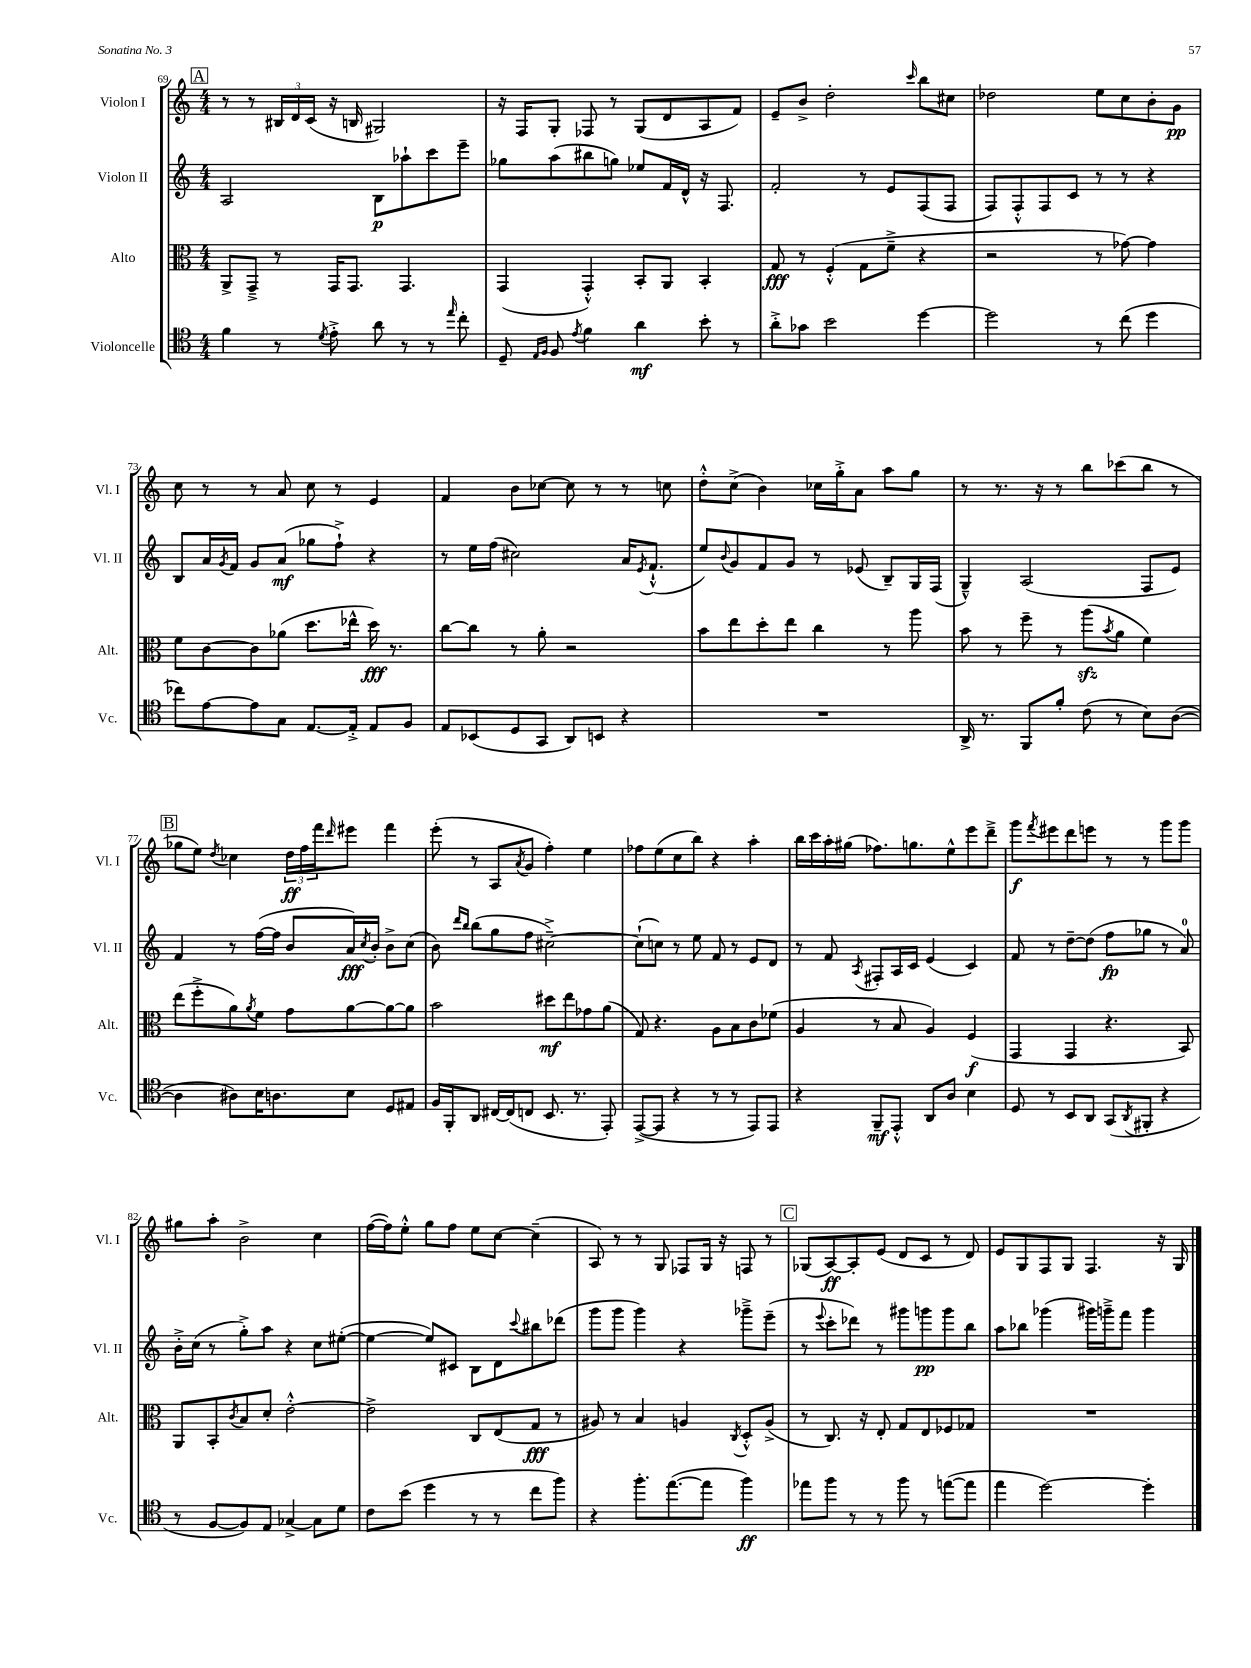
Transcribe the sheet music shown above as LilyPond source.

<<
\new StaffGroup <<
\new Staff = "s0" \with { instrumentName = "Violon I" shortInstrumentName = "Vl. I" } {
    \clef treble \key c \major \numericTimeSignature \time 4/4
    \mark \markup { \box "A" } r8 r8 \tuplet 3/2 { bis16 d'16 c'16( } r16 b16 gis2) |
    r16 f16 g8-. fes8 r8 g8( d'8 a8 f'8) |
    e'8-- b'8-> d''2-. \grace { c'''16 } b''8 cis''8 |
    des''2 e''8 c''8 b'8-. g'8\pp |
    c''8 r8 r8 a'8 c''8 r8 e'4 |
    f'4 b'8 ces''8~ ces''8 r8 r8 c''8 |
    d''8-.-^ c''8->( b'4) ces''16 g''16-.-> a'8 a''8 g''8 |
    r8 r8. r16 r8 b''8 ces'''8( b''8 r8 |
    \mark \markup { \box "B" } ges''8 e''8) \acciaccatura { d''8 } ces''4 \tuplet 3/2 { d''16\ff f''16 f'''16 } \grace { d'''16 } eis'''8 f'''4 |
    e'''8-.( r8 a8 \acciaccatura { a'8 } g'8 f''4-.) e''4 |
    fes''8 e''8( c''8 b''8) r4 a''4-. |
    b''16 c'''16 a''16-. gis''16( fes''8.) g''8. e''8-^ e'''8 d'''8---> |
    g'''8\f \acciaccatura { f'''8 } eis'''8 d'''8 e'''8 r8 r8 g'''8 g'''8 |
    gis''8 a''8-. b'2-> c''4 |
    f''16~( f''16) e''8-.-^ g''8 f''8 e''8 c''8~ c''4--( |
    a8) r8 r8 g8 fes8 g16 r16 f8 r8 |
    \mark \markup { \box "C" } ges8( a8~\ff) a8-. e'8( d'8 c'8 r8 d'8) |
    e'8 g8 f8 g8 f4. r16 g16 \bar "|." |
}
\new Staff = "s1" \with { instrumentName = "Violon II" shortInstrumentName = "Vl. II" } {
    \clef treble \key c \major \numericTimeSignature \time 4/4
    \mark \markup { \box "A" } a2 b8\p aes''8-! c'''8 e'''8-- |
    ges''8 a''8( bis''8 g''8) ees''8 f'16 d'16-^ r16 f8. |
    f'2-. r8 e'8 f8( f8 |
    f8) f8-.-^ f8 c'8 r8 r8 r4 |
    b8 a'16 \acciaccatura { g'8 } f'16 g'8 a'8\mf( ges''8 f''8-!->) r4 |
    r8 e''16 f''16( cis''2) a'16 \acciaccatura { e'8 } f'8.-!-^( |
    e''8) \appoggiatura { b'8 } g'8 f'8 g'8 r8 ees'8( b8--) g16 f16( |
    g4---^) a2( f8 e'8) |
    \mark \markup { \box "B" } f'4 r8 f''16~( f''16 b'8 a'16\fff) \acciaccatura { c''8 } b'16-. b'8-> c''8( |
    b'8) \grace { d'''16 b''16 } b''8( g''8 f''8 cis''2~--->) |
    cis''8-!( c''8) r8 e''8 f'8 r8 e'8 d'8 |
    r8 f'8 \acciaccatura { a8 } fis8-. a16 c'16 e'4( c'4) |
    f'8 r8 d''8~-- d''8( f''8\fp ges''8 r8 a'8-0) |
    b'16-.-> c''16( r8 g''8-.->) a''8 r4 c''8 eis''8~-.( |
    eis''4~ eis''8) cis'8 b8 d'8 \appoggiatura { c'''8 } bis''8 des'''8( |
    g'''8 g'''8 g'''4) r4 ges'''8---> e'''8--( |
    \mark \markup { \box "C" } r8 \appoggiatura { e'''8 } c'''8-. des'''8) r8 gis'''8 g'''8\pp g'''8 b''8 |
    a''8 bes''8 ges'''4( gis'''16) g'''16---> f'''8 g'''4 \bar "|." |
}
\new Staff = "s2" \with { instrumentName = "Alto" shortInstrumentName = "Alt." } {
    \clef alto \key c \major \numericTimeSignature \time 4/4
    \mark \markup { \box "A" } a,8-> g,8---> r8 g,16 g,8. g,4. |
    g,4( g,4-.-^) b,8-. a,8 b,4-. |
    g8\fff r8 f4-.-^( g8 f'8---> r4 |
    r2 r8 ges'8~) ges'4 |
    f'8 c'8~ c'8 aes'8( d''8. ees''16-^ d''16\fff) r8. |
    c''8~ c''8 r8 a'8-. r2 |
    b'8 e''8 d''8-. e''8 c''4 r8 a''8 |
    b'8 r8 f''8-- r8 a''8\sfz( \acciaccatura { b'8 } a'8 f'4) |
    \mark \markup { \box "B" } e''8( f''8-.-> a'8) \acciaccatura { a'8 } f'8 g'8 a'8~ a'8~ a'8 |
    b'2 dis''8\mf e''8 ges'8 a'8( |
    g8) r4. a8 b8 c'8 fes'8( |
    a4 r8 b8 a4) f4\f( |
    g,4 g,4 r4. b,8) |
    a,8 b,8-. \acciaccatura { c'8 } b8 d'8-. e'2~-.-^ |
    e'2-> c8 e8( g8\fff r8 |
    ais8) r8 b4 a4 \acciaccatura { c8 } d8-.-^ a8->( |
    \mark \markup { \box "C" } r8 c8.) r16 e8-. g8 e8 fes8 ges8 |
    R1 \bar "|." |
}
\new Staff = "s3" \with { instrumentName = "Violoncelle" shortInstrumentName = "Vc." } {
    \clef tenor \key c \major \numericTimeSignature \time 4/4
    \mark \markup { \box "A" } f'4 r8 \acciaccatura { d'8 } e'8-.-> a'8 r8 r8 \grace { e''16 } c''8-. |
    d8-- \grace { e16 f16 } f8 \acciaccatura { e'8 } f'4 a'4\mf b'8-. r8 |
    a'8-.-> ges'8 b'2 d''4~ |
    d''2 r8 c''8( d''4 |
    ces''8) e'8~ e'8 g8 e8.~ e16-.-> e8 f8 |
    e8 bes,8( d8 g,8 a,8) b,8 r4 |
    R1 |
    a,16-> r8. f,8 f'8-. c'8( r8 b8) a8~( |
    \mark \markup { \box "B" } a4 ais8) b16 a8. b8 d8 eis8 |
    f16 f,16-. a,8 cis16~ cis16( c8 b,8. r8. e,8-.) |
    e,8~->( e,8 r4 r8 r8 e,8) e,8 |
    r4 f,8--\mf e,8-.-^ a,8 a8 b4 |
    d8 r8 b,8 a,8 g,8( \acciaccatura { a,8 } fis,8-. r4 |
    r8 f8~ f8) e8 ges4~-> ges8 d'8 |
    c'8 b'8( d''4 r8 r8 c''8 f''8) |
    r4 f''8.-. e''8.~( e''8 f''4\ff) |
    \mark \markup { \box "C" } ees''8 f''8 r8 r8 f''8 r8 e''8~( e''8 |
    e''4 d''2~) d''4-. \bar "|." |
}
>>
>>
\layout { \context { \Score currentBarNumber = #69 } }
